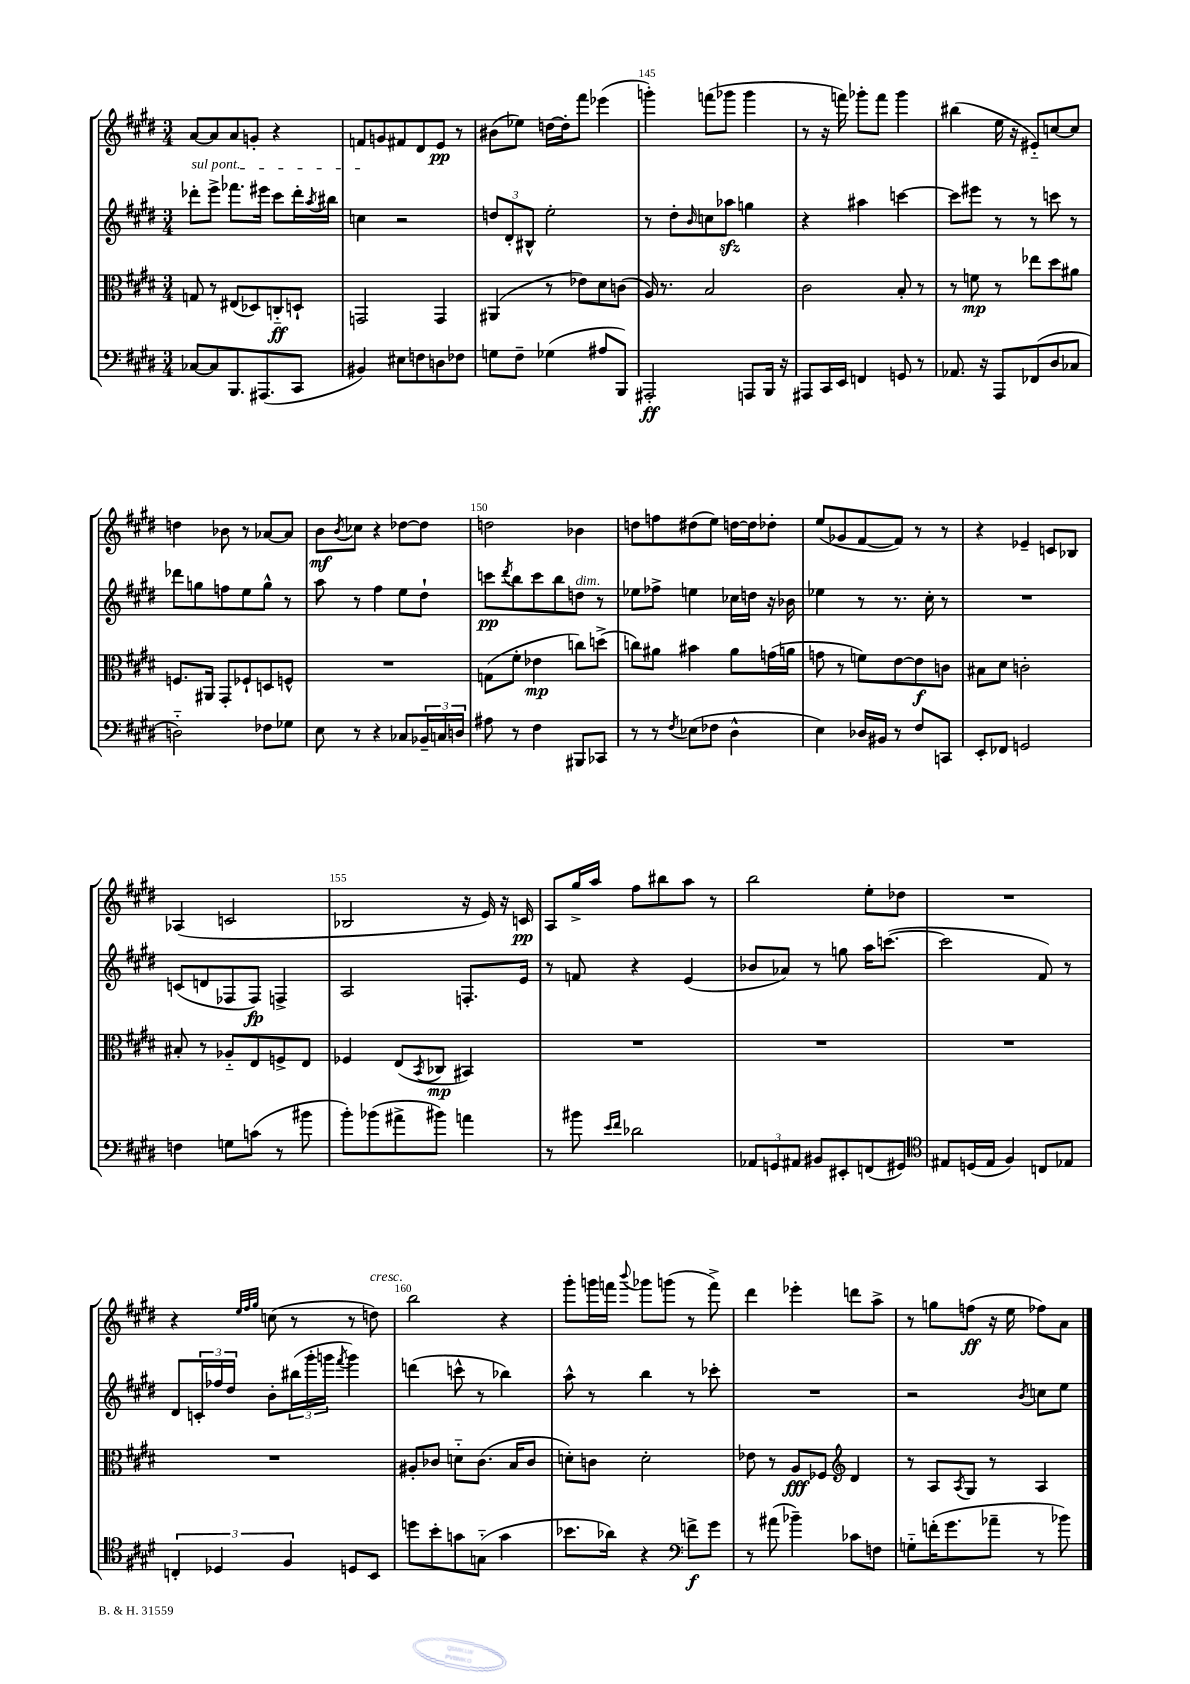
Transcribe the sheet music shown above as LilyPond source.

<<
\new StaffGroup <<
\new Staff = "s0" {
    \clef treble \key e \major \numericTimeSignature \time 3/4
    a'8~ a'8 a'8 g'8-. r4 |
    f'8 g'8 fis'8 dis'8 e'8\pp r8 |
    bis'8( ees''8) d''16~ d''16-. fis'''8 ees'''4( |
    g'''4-.) f'''8( ges'''8 ges'''4 |
    r8 r16 f'''16) ges'''8-. f'''8 ges'''4 |
    bis''4( e''16 r16 eis'8-_) c''8~ c''8 |
    d''4 bes'8 r8 aes'8~ aes'8 |
    b'8\mf \acciaccatura { b'8 } ces''8 r4 des''8~ des''8 |
    d''2 bes'4 |
    d''8 f''8 dis''8( e''8) d''16~ d''16 des''8-. |
    e''8( ges'8 fis'8~ fis'8) r8 r8 |
    r4 ees'4-- c'8 bes8 |
    aes4( c'2 |
    bes2 r16 e'16) r16 c'16\pp |
    a8 gis''16-> a''16 fis''8 bis''8 a''8 r8 |
    b''2 e''8-. des''8 |
    R2. |
    r4 \grace { e''32 fis''32 gis''32 } c''8( r8 r8 d''8^\markup { \italic "cresc." }) |
    b''2 r4 |
    gis'''8-. g'''16 f'''16 \appoggiatura { b'''8 } ges'''8 g'''8( r8 f'''8->) |
    dis'''4 ees'''4-. d'''8 a''8-> |
    r8 g''8 f''8\ff( r16 e''16 fes''8) a'8 \bar "|." |
}
\new Staff = "s1" {
    \clef treble \key e \major \numericTimeSignature \time 3/4
    \once \override TextSpanner.bound-details.left.text = \markup { \italic "sul pont." } des'''8-.\startTextSpan e'''8-> fes'''8. eis'''16 cis'''8 des'''16-. \acciaccatura { a''8 } bis''16 |
    c''4\stopTextSpan r2 |
    \tuplet 3/2 { d''8 dis'8-. bis8-^ } e''2-. |
    r8 dis''8-. \grace { b'16 } c''8 aes''8\sfz g''4 |
    r4 ais''4 c'''4~ |
    c'''8 eis'''8 r8 r8 c'''8 r8 |
    des'''8 g''8 f''8 e''8 g''8-^ r8 |
    a''8 r8 fis''4 e''8 dis''8-! |
    c'''8\pp \acciaccatura { dis'''8 } b''8 c'''8 b''8 d''8^\markup { \italic "dim." } r8 |
    ees''8 fes''8-> e''4 ces''16 d''16 r16 bes'16 |
    ees''4 r8 r8. cis''16-. r8 |
    R2. |
    c'8( d'8 fes8 fes8\fp) f4-> |
    a2 f8.-. e'16 |
    r8 f'8 r4 e'4( |
    bes'8 aes'8) r8 g''8 a''16 c'''8.~( |
    c'''2 fis'8) r8 |
    dis'8 \tuplet 3/2 { c'16-. fes''16 dis''16 } b'8-. \tuplet 3/2 { bis''16( gis'''16-. g'''16 } \acciaccatura { fis'''8 } g'''4) |
    d'''4( c'''8-^ r8 bes''4) |
    a''8-^ r8 b''4 r8 ces'''8-. |
    R2. |
    r2 \acciaccatura { b'8 } c''8 e''8 \bar "|." |
}
\new Staff = "s2" {
    \clef alto \key e \major \numericTimeSignature \time 3/4
    g8 r8 eis8( des8) c8-_\ff d8-! |
    g,2 g,4 |
    ais,4( r8 ees'8) dis'8 c'8( |
    a16) r8. b2 |
    cis'2 b8-. r8 |
    r8 f'8\mp r8 ees''8 dis''8 ais'8 |
    f8. ais,16 gis,8-. fes8-! d8 f8-^ |
    R2. |
    g8( fis'8-. ees'4\mp c''8) d''8->( |
    c''8) ais'8 bis'4 ais'8 g'16( a'16 |
    g'8 r8 f'8) e'8~ e'8\f c'8 |
    bis8 dis'8 c'2-. |
    bis8-. r8 aes8-_ e8 f8-> e8 |
    fes4 e8( \acciaccatura { b,8 } ces8\mp bis,4) |
    R2. |
    R2. |
    R2. |
    R2. |
    ais8-. ces'8 d'8-_ ces'8.( b16 ces'8 |
    d'8-.) c'8 d'2-. |
    ees'8 r8 a8\fff fes8 \clef treble dis'4 |
    r8 a8 \acciaccatura { a8 } gis8 r8 a4 \bar "|." |
}
\new Staff = "s3" {
    \clef bass \key e \major \numericTimeSignature \time 3/4
    ces8~ ces8 b,,8. ais,,8.( cis,8 |
    bis,4) eis8 f8 d8 fes8 |
    g8 fis8-- ges4( ais8 b,,8) |
    ais,,2-.\ff a,,8 b,,16 r16 |
    ais,,8 cis,16 e,16 f,4 g,8 r8 |
    aes,8. r16 a,,8 fes,8( dis8 ces8 |
    d2-_) fes8 ges8 |
    e8 r8 r4 ces8 \tuplet 3/2 { bes,16-- c16 d16 } |
    ais8 r8 fis4 bis,,8 ces,8 |
    r8 r8 \acciaccatura { fis8 } ees8( fes8 dis4-^ |
    e4) des16 bis,16 r8 fis8 c,8 |
    e,8-. fes,8 g,2 |
    f4 g8 c'8( r8 bis'8 |
    b'8-.) bes'8( ais'8-> bis'8) a'4 |
    r8 bis'8 \grace { e'16 fis'16 } des'2 |
    \tuplet 3/2 { aes,8 g,8 ais,8 } bis,8 eis,8-. f,8( gis,8) |
    \clef tenor eis8 d16( eis16 fis4) c8 ees8 |
    \tuplet 3/2 { c4-. des4 fis4 } d8 b,8 |
    d''8 b'8-. g'8 g8-_( g'4 |
    bes'8. aes'16) r4 \clef bass f'8->\f gis'8 |
    r8 ais'8( bes'4--) ces'8 f8 |
    g8-_ f'16-.( gis'8. aes'8-- r8 bes'8) \bar "|." |
}
>>
>>
\layout { \context { \Score currentBarNumber = #142 \override BarNumber.break-visibility = ##(#f #t #t) barNumberVisibility = #(every-nth-bar-number-visible 5) } }
